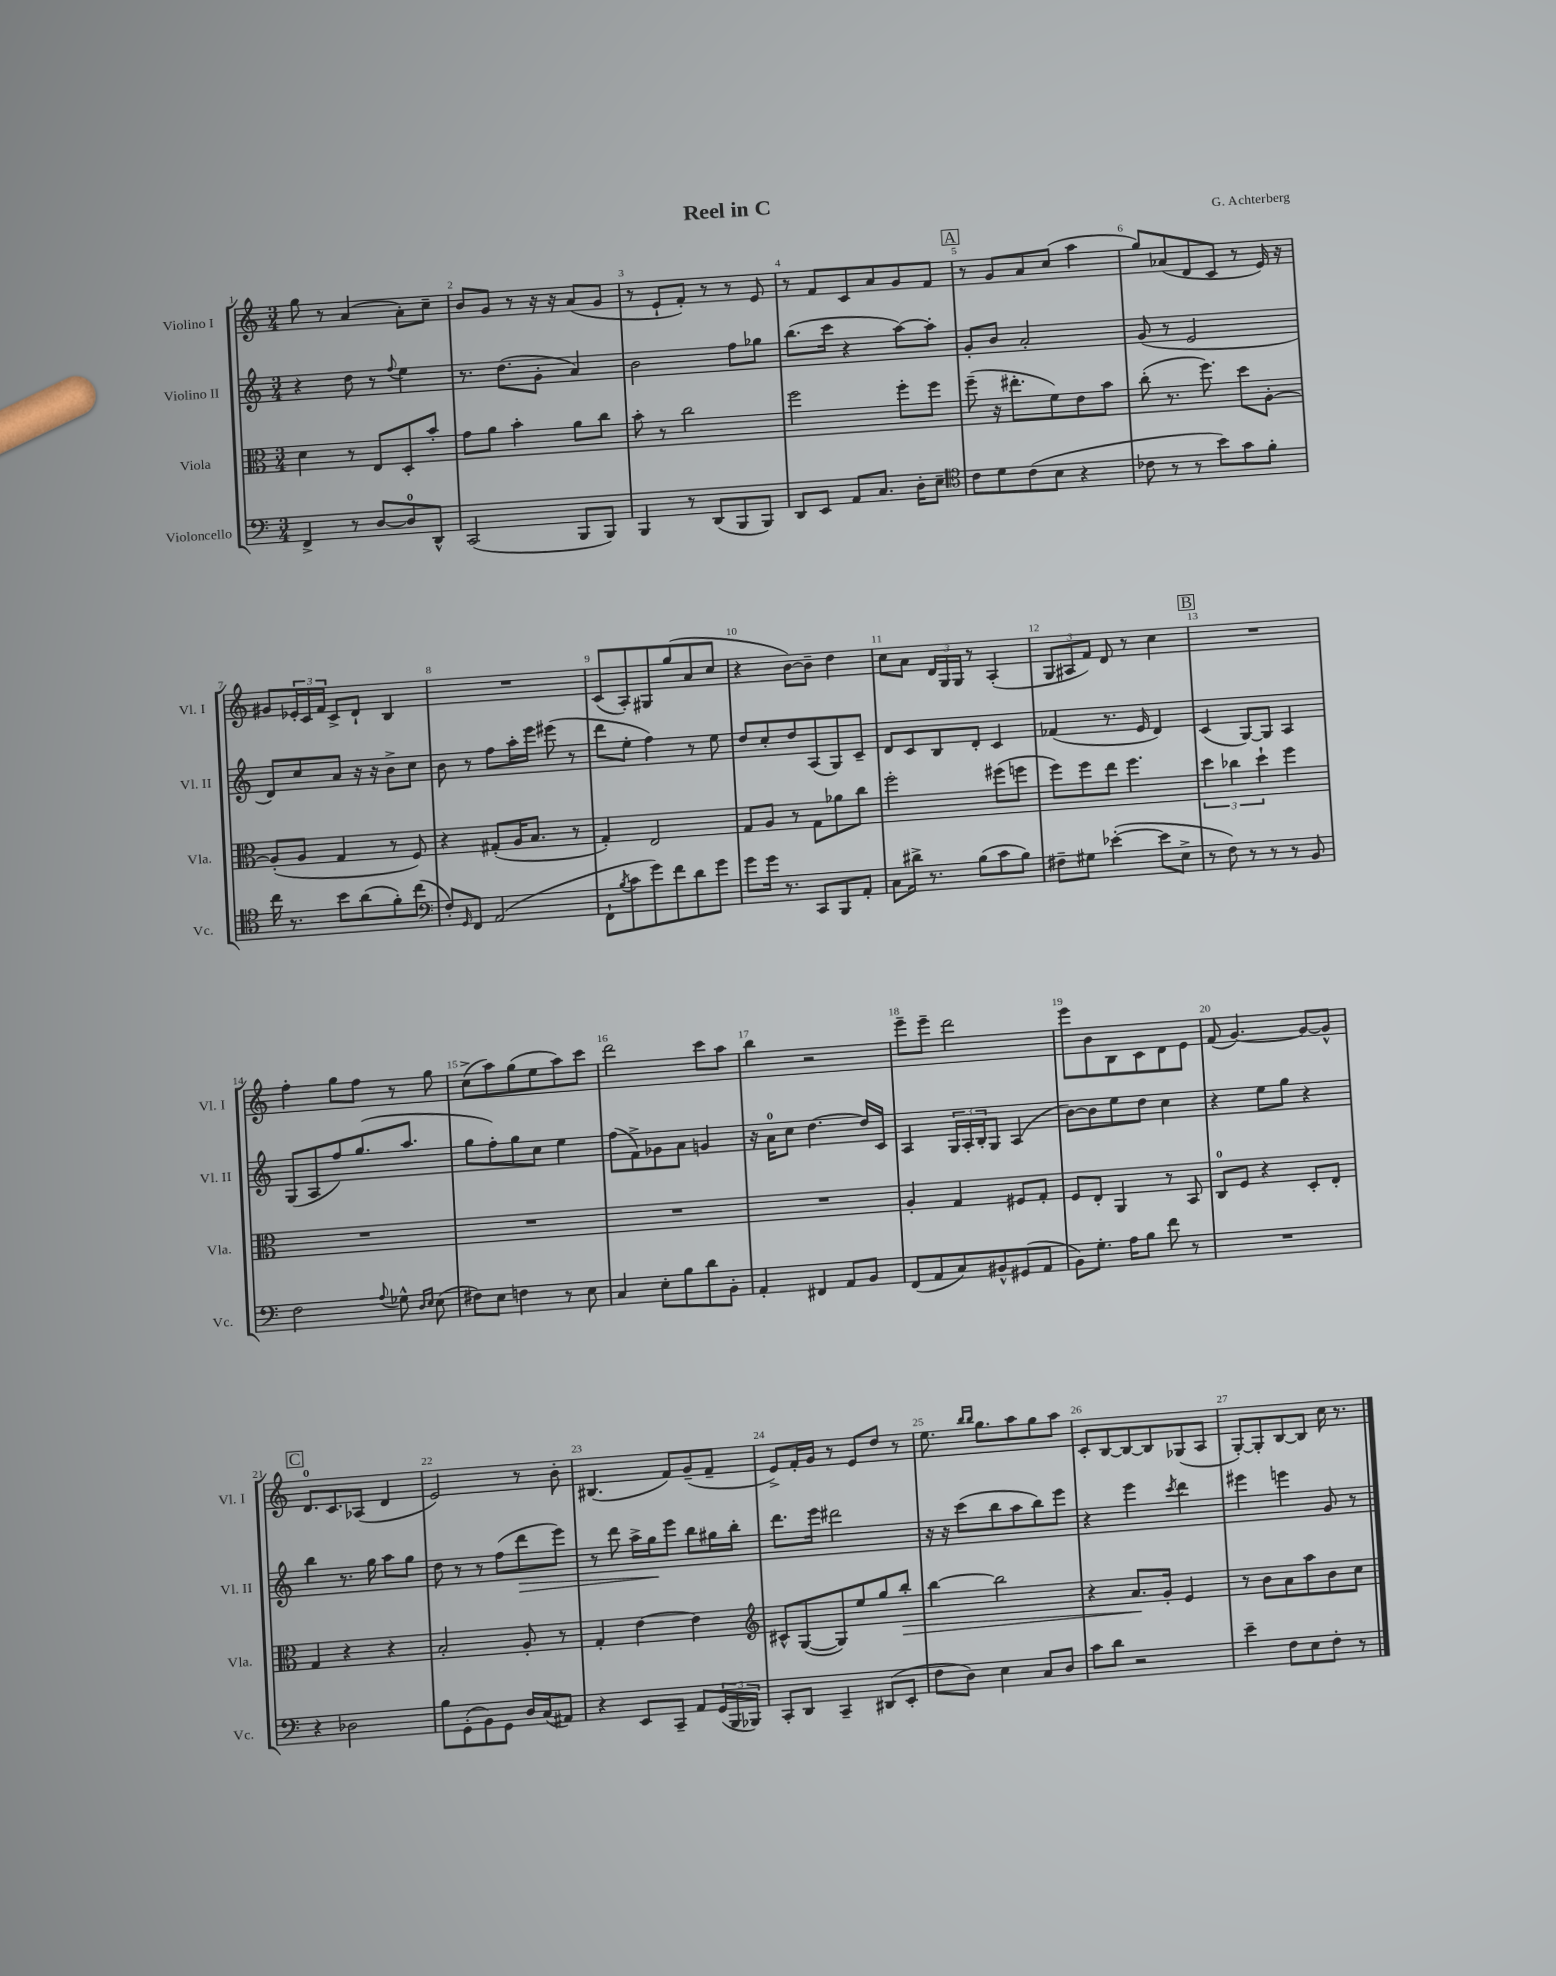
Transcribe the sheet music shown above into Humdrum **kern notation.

**kern	**kern	**dynam	**kern	**dynam	**kern
*part4	*part3	*part3	*part2	*part2	*part1
*staff4	*staff3	*staff3	*staff2	*staff2	*staff1
*I"Violoncello	*I"Viola	*	*I"Violino II	*	*I"Violino I
*I'Vc.	*I'Vla.	*	*I'Vl. II	*	*I'Vl. I
*clefF4	*clefC3	*	*clefG2	*	*clefG2
*k[]	*k[]	*	*k[]	*	*k[]
*M3/4	*M3/4	*	*M3/4	*	*M3/4
=1	=1	=1	=1	=1	=1
4FF^/	4d\	.	4r	.	8gg\
.	.	.	.	.	8r
8r	8r	.	8dd\	.	(4a/
[8D/L	8E/L	.	8r	.	.
.	.	.	8qqff/	.	.
8D/]	8D'/	.	4ee\	.	8a'\L)
8DD^^/J	8b'/J	.	.	.	8cc~\J
=2	=2	=2	=2	=2	=2
(2CC/	8g\L	.	8.r	.	8b/L
.	8a\J	.	.	.	8g/J
.	.	.	(8.dd\L	.	.
.	4b'\	.	.	.	8r
.	.	.	8g'\J	.	16r
.	.	.	.	.	16r
8BBB/L	8a\L	.	4a/)	.	(8a/L
8BBB/J)	8cc\J	.	.	.	8g/J
=3	=3	=3	=3	=3	=3
4BBB/	8b'\	.	2b\	.	8r
.	8r	.	.	.	8e`/L
8r	2cc\	.	.	.	8f'/J)
(8DD/L	.	.	.	.	8r
8BBB/	.	.	8ff\L	.	8r
8BBB/J)	.	.	8gg-X\J	.	8e/
=4	=4	=4	=4	=4	=4
8DD/L	2ff\	.	(8.bb\L	.	8r
8EE/J	.	.	.	.	8f/L
.	.	.	16ccc\Jk	.	.
8AA/L	.	.	4r	.	8c/
8.C/J	.	.	.	.	8a/
.	8ff'\L	.	[8aa\L)	.	8g/
16D'\KL	.	.	.	.	.
8E~\J	8ff\J	.	8aa'\J]	.	8f/J
!!LO:REH:place=s1:t=A
=5	=5	=5	=5	=5	=5
*clefC4	*	*	*	*	*
8c\L	(8ff~\	.	8g'/L	.	8r
8d\	16r	.	8b/J	.	8g/L
.	8.ee#X'\L	.	.	.	.
(8c\	.	.	2a'/	.	8a/
8B\J	8f\)	.	.	.	(8cc/J
4r	8e\	.	.	.	4aa\
.	8b\J	.	.	.	.
=6	=6	=6	=6	=6	=6
8c-X\	(8cc'\	.	(8g/	.	8gg/L)
8r	8.r	.	8r	.	(8a-X/
8r	.	.	2e/	.	8d/
.	8.ff\)	.	.	.	.
8b\L)	.	.	.	.	8c/J
8g\	8dd\L	.	.	.	8r
8f'\J	[8A'\J	.	.	.	16e/)
.	.	.	.	.	16r
!!LO:LB:g=z
=7	=7	=7	=7	=7	=7
16cc\	(8A'/L]	.	8d/L)	.	8g#X/L
8.r	.	.	.	.	.
.	8A/J	.	8cc/	.	24e-X'/L
.	.	.	.	.	24c/
.	.	.	.	.	24f/JJ
8b\L	4G/	.	8a/J	.	8c^/L
(8a\	.	.	16r	.	8d`/J
.	.	.	16r	.	.
8f'\)	8r	.	8b^\L	.	4B/
(8cc\J	8F/)	.	8cc\J	.	.
=8	=8	=8	=8	=8	=8
*clefF4	*	*	*	*	*
8F'/L)	4r	.	8b\	.	2.r
16qqGG/	.	.	.	.	.
8FF/J	.	.	8r	.	.
(2AA/	(8G#X'/L	.	8ff\L	.	.
.	16A/K	.	16aa'\L	.	.
.	8.B/J	.	16eee\JJ	.	.
.	.	.	(8eee#X\	.	.
.	8r	.	8r	.	.
=9	=9	=9	=9	=9	=9
8FF`\L	4G'/)	.	8ddd\L	.	(8c/L
8qB/	.	.	.	.	.
8c\	.	.	8ee'\J	.	8A'/)
8g\)	2E/	.	4ff\)	.	8G#X/
8f\	.	.	.	.	(8gg/
8d\	.	.	8r	.	8a/
8g\J	.	.	8ee\	.	8cc/J
=10	=10	=10	=10	=10	=10
8g\L	8G/L	.	8dd/L	.	4r
16g\Jk	8A/J	.	8cc'/	.	.
8.r	.	.	.	.	.
.	8r	.	8dd/	.	[8b\L)
8CC/L	8G\L	.	(8A/	.	8b~\J]
8BBB/	8a-X\	.	8G/)	.	4dd\
8AA'/J	8cc\J	.	8c~/J	.	.
=11	=11	=11	=11	=11	=11
8C\L	2ff'\	.	8d/L	.	8cc\L
16d#X^\Jk	.	.	8c/	.	8a\J
8.r	.	.	.	.	.
.	.	.	8B/	.	24d/LL
.	.	.	.	.	24G/
.	.	.	.	.	24G/JJ
(8B\L	.	.	8d'/J	.	8r
8c\	(8ff#X\L	.	4c/	.	(4A'/
8B\J)	8ffn\J	.	.	.	.
=12	=12	=12	=12	=12	=12
8F#X~\L	8ff\L)	.	(4f-X/	.	12G/L
.	.	.	.	.	12A#X/
8G#X\J	8ff\	.	.	.	.
.	.	.	.	.	12f/J)
([4e-X'\	8ee\J	.	8.r	.	8d/
.	4.ff\	.	.	.	8r
.	.	.	16e/	.	.
8e-\L]	.	.	4d/)	.	4cc\
8E^\J	.	.	.	.	.
!!LO:REH:place=s1:t=B
=13	=13	=13	=13	=13	=13
8r	6dd\	.	(4c/	.	2.r
8F\)	.	.	.	.	.
.	6cc-X\	.	.	.	.
8r	.	.	[8G/L)	.	.
.	6dd`\	.	.	.	.
8r	.	.	8G/J]	.	.
8r	4ff\	.	4A/	.	.
8BB/	.	.	.	.	.
!!LO:LB:g=z
=14	=14	=14	=14	=14	=14
2F\	2.r	.	(8G/L	.	4ff'\
.	.	.	8A/	.	.
.	.	.	8ff/)	.	8gg\L
.	.	.	(8.gg/	.	8ff\J
8qqA/	.	.	.	.	.
8G-X^^\	.	.	.	.	8r
.	.	.	8.aa/J	.	.
16qqD/LL	.	.	.	.	.
16qqE/JJ	.	.	.	.	.
(8E\	.	.	.	.	8gg\
=15	=15	=15	=15	=15	=15
8F#X\L)	2.r	.	8gg\L	.	(8cc^\L
8E\J	.	.	8ff'\)	.	8aa\)
4Fn\	.	.	8gg\	.	(8gg\
.	.	.	8cc\J	.	8ee\
8r	.	.	4ee\	.	8aa\)
8E\	.	.	.	.	8ccc\J
=16	=16	=16	=16	=16	=16
4C/	2.r	.	(8ff\L	.	2ddd\
.	.	.	8f^\)	.	.
8E'\L	.	.	8g-X\	.	.
8B\	.	.	8a\J	.	.
8d\	.	.	4gn/	.	8ccc\L
8BB'\J	.	.	.	.	8aa\J
=17	=17	=17	=17	=17	=17
4AA'/	2.r	.	16r	.	4bb\
.	.	.	16a\KL	.	.
.	.	.	8cc\J	.	.
4FF#X/	.	.	[4.dd\	.	2r
8AA/L	.	.	.	.	.
8BB/J	.	.	16dd/LL]	.	.
.	.	.	16c/JJ	.	.
=18	=18	=18	=18	=18	=18
(8FF/L	4A'/	.	4A/	.	8eee~\L
8AA/	.	.	.	.	8eee~\J
8C/)	4G/	.	24G/LL	.	2ddd\
.	.	.	24A'/	.	.
.	.	.	24B'/J	.	.
8BB#X^^/	.	.	8G/J	.	.
(8GG#X/	8F#X/L	.	(4A/	.	.
8AA/J	8G'/J	.	.	.	.
=19	=19	=19	=19	=19	=19
8BB\L)	8F/L	.	[8b\L)	.	8eee\L
8.G'\J	8E'/J	.	8b\]	.	8b\
.	4AA/	.	8ee\	.	8B\
16A\KL	.	.	.	.	.
8B\J	.	.	8dd\J	.	8c\
8f\	8r	.	4cc\	.	8d\
8r	8BB/	.	.	.	8e\J
=20	=20	=20	=20	=20	=20
2.r	8C/L	.	4r	.	(8f/
.	8F/J	.	.	.	[4.g/)
.	4r	.	8ee\L	.	.
.	.	.	8gg\J	.	.
.	8D'/L	.	4r	.	8g/L_
.	8E'/J	.	.	.	8g^^/J]
!!LO:LB:g=z
!!LO:REH:place=s1:t=C
=21	=21	=21	=21	=21	=21
4r	4G/	.	4bb\	.	8.d/L
.	.	.	.	.	8.c/
2D-X\	4r	.	8.r	.	.
.	.	.	.	.	(8A-X/J
.	.	.	16gg\	.	.
.	4r	.	8aa\L	.	4d/
.	.	.	8gg\J	.	.
=22	=22	=22	=22	=22	=22
8B\L	2B'/	.	8dd\	.	2e/)
(8GG'\	.	.	8r	.	.
8BB\)	.	.	8r	.	.
8GG\J	.	.	(8ff\L	.	.
!	!	!	!	!LO:HP:b	!
16D/LL	8A'/	.	8ddd\	>	8r
(16C/J	.	.	.	.	.
8AA#X/J)	8r	.	8eee\J)	.	8b'\
=23	=23	=23	=23	=23	=23
4r	4G'/	.	8r	.	(4.B#X/
.	.	.	8ddd\	.	.
8EE/L	[4e\	.	16aa^\LL	.	.
.	.	.	16gg\J	.	.
8CC~/J	.	.	8eee\J	]	8f/L)
8AA/L	4e\]	.	8bb\L	.	(8g~/
(24GG/L	.	.	16gg#X\L	.	8f~/J
24BBB/	.	.	.	.	.
.	.	.	16bb'\JJ	.	.
24BBB-X/JJ)	.	.	.	.	.
=24	=24	=24	=24	=24	=24
*	*clefG2	*	*	*	*
8CC'/L	8c#X^^/L	.	8.ddd\L	.	8e^/L)
8DD/J	([8G/	.	.	.	16f'/L
.	.	.	16eee\Jk	.	16g/JJ
4CC~/	8G/])	.	2ddd#X\	.	8r
.	8ee/	.	.	.	8e/L
(8DD#X/L	8gg/	.	.	.	8dd/J
!	!	!LO:HP:b	!	!	!
8EE'/J	8bb'/J	>	.	.	8r
=25	=25	=25	=25	=25	=25
8F\L	[4bb\	.	16r	.	8.ee\
.	.	.	16r	.	.
8D\J)	.	.	(8ccc\L	.	.
.	.	.	.	.	16qqbb/LL
.	.	.	.	.	16qqbb/JJ
.	.	.	.	.	8.gg\L
4E\	2bb\]	.	8bb\	.	.
.	.	.	8aa\	.	8aa\
8C/L	.	.	8bb\)	.	8gg\
8D/J	.	.	8eee\J	.	8aa\J
=26	=26	=26	=26	=26	=26
8c\L	4r	.	4r	.	8c'/L
8d\J	.	.	.	.	[8B/
2r	8.a/L	.	4eee\	.	8B/_
.	.	.	.	.	8B/]
.	16g'/Jk	]	.	.	.
.	.	.	8qccc/	.	.
.	4e/	.	4ddd\	.	(8G-X/
.	.	.	.	.	8A/J
=27	=27	=27	=27	=27	=27
4e~\	8r	.	4eee#X\	.	[8G'/L)
.	8b\L	.	.	.	8G'/]
8F\L	8a\	.	4eeen\	.	[8B/
8E\	8aa\	.	.	.	8B/J]
8F'\J	8b\	.	8g/	.	16cc\
.	.	.	.	.	8.r
8r	8cc\J	.	8r	.	.
==	==	==	==	==	==
*-	*-	*-	*-	*-	*-
